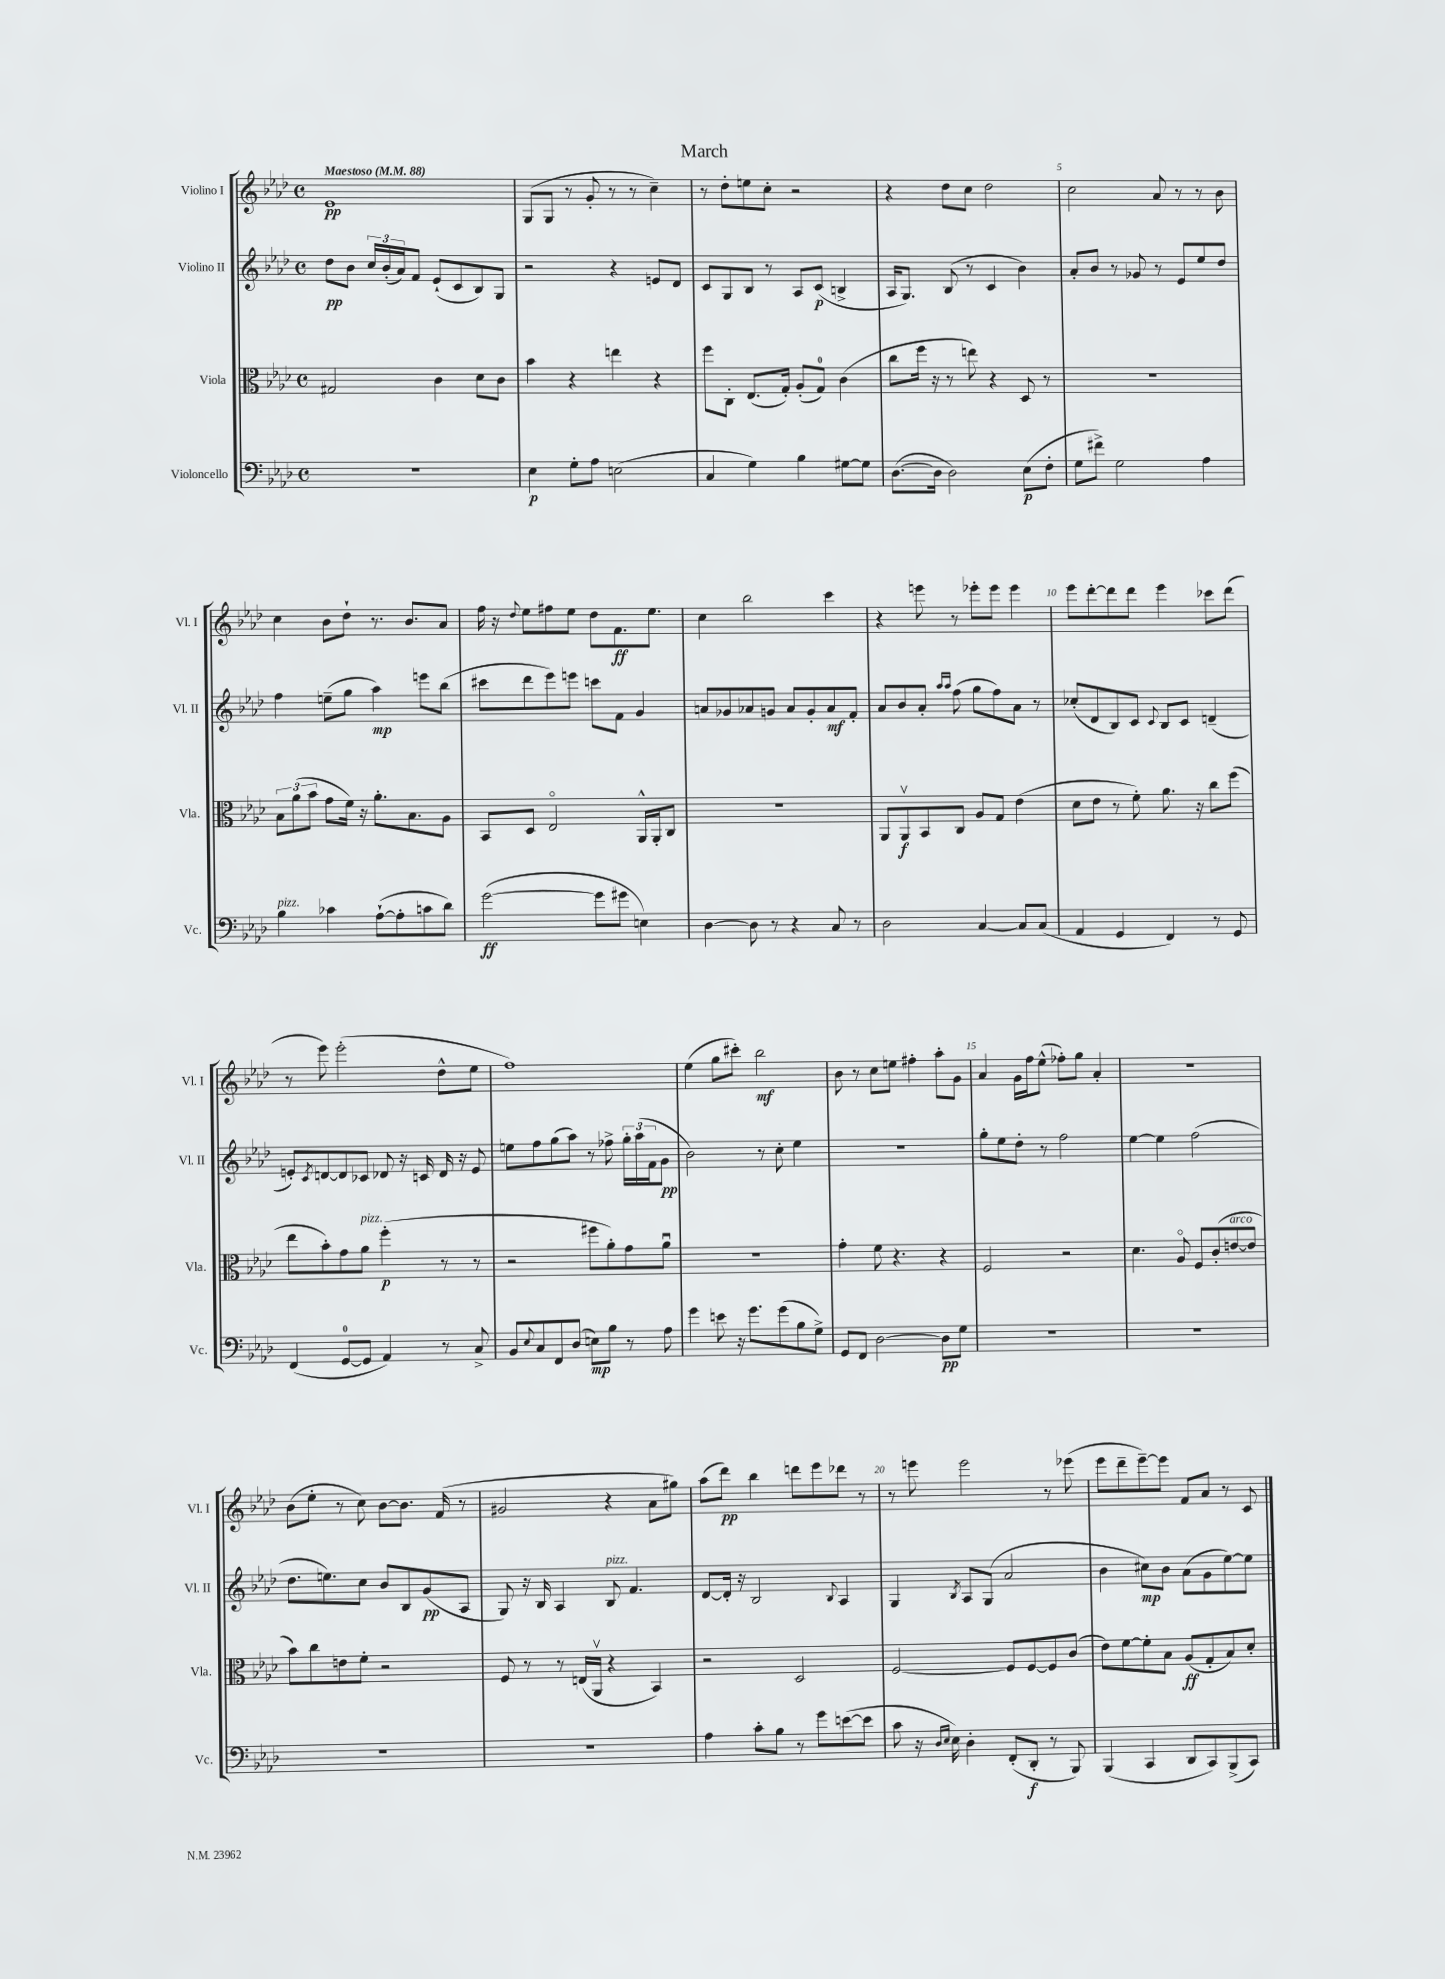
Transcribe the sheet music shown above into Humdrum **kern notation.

**kern	**kern	**kern	**kern
*staff4	*staff3	*staff2	*staff1
*clefF4	*clefC3	*clefG2	*clefG2
*k[b-e-a-d-]	*k[b-e-a-d-]	*k[b-e-a-d-]	*k[b-e-a-d-]
*M4/4	*M4/4	*M4/4	*M4/4
*met(c)	*met(c)	*met(c)	*met(c)
*MM88	*MM88	*MM88	*MM88
1r	2G#/	8dd-\L	1e-
.	.	8b-\J	.
.	.	24cc/LL	.
.	.	(24b-'/	.
.	.	24a-/J)	.
.	.	8f/J	.
.	4c\	(8e-`/L	.
.	.	8c/	.
.	8d-\L	8B-/)	.
.	8c\J	8G/J	.
=	=	=	=
4E-\	4b-\	2r	(8G/L
.	.	.	8G/J
8G'\L	4r	.	8r
8A-\J	.	.	8g'/
(2E\	4ee\	4r	8r
.	.	.	8r
.	4r	8e/L	4cc~\)
.	.	8d-/J	.
=	=	=	=
4C/	8ff\L	8c/L	8r
.	8C'\J	8G/	8dd-'\L
4G\)	(8.E-/L	8B-/J	8ee\
.	.	8r	8cc'\J
.	16G'/Jk)	.	.
4B-\	(8A-'/L	8A-/L	2r
.	8G/J)	(8c/J	.
[8G#\L	(4c\	4B^/	.
8G#\]J	.	.	.
=	=	=	=
([8.D-\L	8cc\L	16A-/LK	4r
.	.	8.G/J)	.
.	16ff\Jk	.	.
16D-\]Jk	16r	.	.
2D-\)	8r	(8B-/	8dd-\L
.	8ee\)	8r	8cc\J
.	4r	4c/	2dd-\
(8E-\L	8D-/	4b-\)	.
8F'\J	8r	.	.
=	=	=	=
8G\L	1r	8a-'/L	2cc\
8f#^\J)	.	8b-/J	.
2G\	.	8r	.
.	.	8g-/	.
.	.	8r	8a-/
.	.	8e-/L	8r
4A-\	.	8ee-/	8r
.	.	8dd-/J	8b-\
=	=	=	=
4B-\	12B-\L	4ff\	4cc\
.	(12a-\	.	.
.	12b-\J	.	.
4c-\	8g\L	(8ee~\L	8b-\L
.	16f\Jk)	8gg\J	8dd-`\J
.	16r	.	.
([8A-`\L	8.a-'\L	4aa-\)	8.r
8A-'\]	.	.	.
.	8.B-\	.	8.b-/L
8c\	.	8eee\L	.
8d-\J)	8A-\J	(8bb-\J	8a-/J
=	=	=	=
([2g\	8BB-/L	8ccc#\L	16ff\
.	.	.	16r
.	.	.	8qqdd-/
.	8D-/J	8ddd-\	8ee-\L
.	2E-o/	8eee-\)	8ff#\
.	.	8eee\J	8ee-\J
8g\]L	.	8ccc\L	8dd-\L
8g#\J	.	8f\J	8.f\
4E\)	16AA-^^/LL	4g/	.
.	16AA-'/J	.	8.ee-\J
.	8C/J	.	.
=	=	=	=
[4D-\	1r	8a/L	4cc\
.	.	8g-/	.
8D-\]	.	8a-/	2bb-\
8r	.	8g/J	.
4r	.	8a-/L	.
.	.	8g'/	.
8C/	.	8a-/	4ccc\
8r	.	8f'/J	.
=	=	=	=
2D-\	8AA-/L	8a-/L	4r
.	8AA-v/	8b-/	.
.	8BB-/	8a-'/J	8eee\
.	.	16qqaa-/LL	.
.	.	16qqaa-/JJ	.
.	8C/J	(8ff\	8r
[4C/	8A-/L	8gg\L	8eee-'\L
.	8G/J	8ff\)	8eee-\J
8C/]L	(4e-\	8a-\J	4eee-\
(8C/J	.	8r	.
=	=	=	=
4AA-/	8d-\L	(8cc-'/L	8eee-\L
.	8e-\J	8d-/	[8ddd-'\
4GG/	8r	8B-/)	8ddd-\]
.	8f'\)	8c/J	8ddd-\J
.	.	8qqc/	.
4FF/)	8.a-\	8B-/L	4eee-\
.	.	8c/J	.
.	16r	.	.
8r	8cc\L	(4d~/	8ccc-\L
8GG/	(8ff\J	.	(8ddd-\J
=	=	=	=
(4FF/	8ee-\L	8e'/L)	8r
.	.	8qc/	.
.	8b-'\)	[8d/	8eee-\)
[8GG/L	8g\	8d/]	(2eee-'\
8GG/]J	8a-\J	8c-/J	.
4AA-/)	(4ff'\	8d-/	.
.	.	16r	.
.	.	16c/	.
8r	8r	16d-/	8dd-^^\L
.	.	16r	.
8C^/	8r	8e/	8ee-\J
=	=	=	=
8BB-/L	2r	8ee\L	1ff)
8qqE-/	.	.	.
8C/	.	8ff\	.
8FF/	.	(8gg\	.
(8D-/J	.	8aa-\J)	.
8E\L)	8ff#\L	8r	.
8B-\J	8a-'\)	8ff-^\	.
8r	8g\	24gg'\LL	.
.	.	(24aa-\	.
.	.	24f\J	.
8A-\	8a-u\J	8g\J	.
=	=	=	=
4g\	1r	2b-\)	(4ee-\
8e\	.	.	8gg\L
16r	.	.	8ccc#'\J)
8.g\L	.	.	.
.	.	8r	2bb-\
(8g\	.	8cc'\	.
8B-\	.	4ee-\	.
8G^\J)	.	.	.
=	=	=	=
8GG/L	4g'\	1r	8b-\
8FF/J	.	.	8r
[2D-\	8f\	.	8cc\L
.	4.r	.	8ee\J
.	.	.	4ff#'\
8D-\]L	4r	.	8aa-'\L
8G\J	.	.	8g\J
=	=	=	=
1r	2F/	8gg'\L	4a-/
.	.	8ee-\	.
.	.	8dd-'\J	16g\LL
.	.	.	16ff\J
.	.	8r	(8ee-^^\J
.	2r	2ff\	8ff-'\L)
.	.	.	8gg\J
.	.	.	4a-'/
=	=	=	=
1r	4.d-\	[4ee-\	1r
.	.	4ee-\]	.
.	8A-o/	.	.
.	8F/L	(2ff\	.
.	(8c'/	.	.
.	[8e/	.	.
.	8e/]J	.	.
=	=	=	=
1r	8b-\L)	8.dd-\L	(8b-\L
.	8cc\	.	8ee-'\J
.	.	8.ee\)	.
.	8e\	.	8r
.	8f'\J	8cc\J	8cc\)
.	2r	8b-/L	[8b-\L
.	.	8B-/	8.b-\]J
.	.	(8g/	.
.	.	.	(16f/
.	.	8A-/J	8r
=	=	=	=
1r	8F/	8G/)	2g#/
.	8r	16r	.
.	.	16B-/	.
.	8r	4A-/	.
.	(16E/LL	.	.
.	16AA-v/JJ	.	.
.	4r	8B-/	4r
.	.	4.f/	.
.	4BB-/)	.	8a-\L
.	.	.	8gg#\J)
=	=	=	=
4A-\	2r	[8d-/L	(8aa-\L
.	.	16d-'/]Jk	8ddd-\J)
.	.	16r	.
8c'\L	.	2B-/	4bb-\
8B-\J	.	.	.
8r	2D-/	.	8ddd\L
8g\L	.	.	8eee-\
.	.	8qqB-/	.
([8e\	.	4A-/	8ddd-\J
8e\]J	.	.	8r
=	=	=	=
8c\	[2F/	4G/	8r
16r	.	.	8eee\
16qqD-/LL	.	.	.
16qqE-/JJ	.	.	.
16E-\)	.	.	.
.	.	8qB-/	.
4D-'\	.	8A-/L	2eee\
.	.	(8G/J	.
(8FF'/L	8F/]L	2a-/	.
8DD-'/J	[8F/	.	.
8r	8F/]	.	8r
8BBB-/)	(8c/J	.	(8eee-\
=	=	=	=
(4BBB-/	8e-\L)	4b-\	8eee-\L
.	[8f\	.	8ddd-~\
4CC/	8f'\]	8cc#\L)	[8eee-~\)
.	8B-\J	8b-\J	8eee-\]J
8DD-/L	(8A-/L	(8a-\L	8f/L
8CC/)	8G'/	8g\	8a-/J
(8BBB-^/	8B-/)	[8ee-\)	8r
8CC/J)	8d-'/J	8ee-\]J	8c/
==	==	==	==
*-	*-	*-	*-
